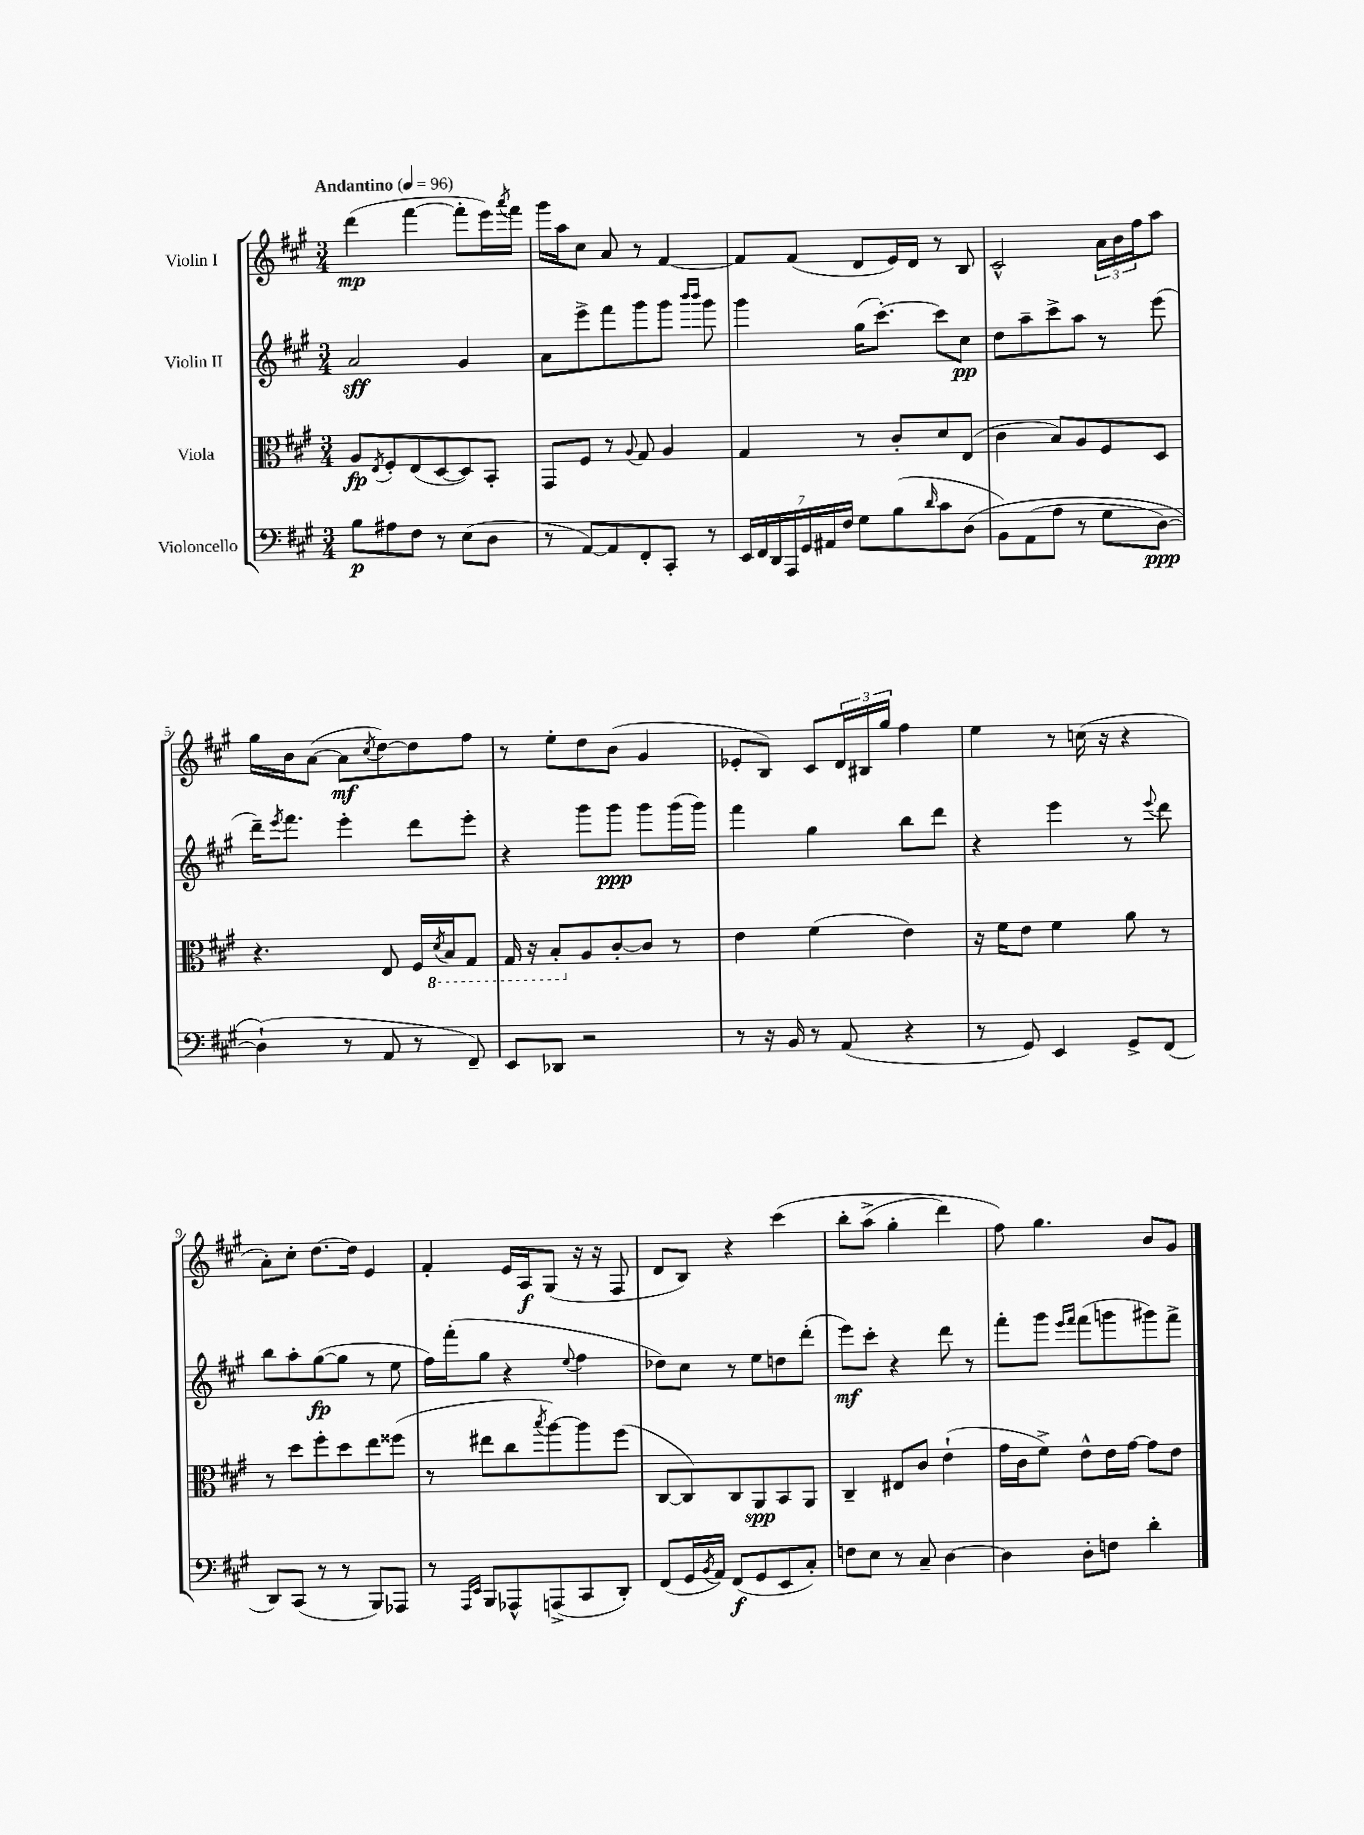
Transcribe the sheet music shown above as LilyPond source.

<<
\new StaffGroup <<
\new Staff = "s0" \with { instrumentName = "Violin I" } {
    \clef treble \key a \major \numericTimeSignature \time 3/4 \tempo "Andantino" 4 = 96
    d'''4\mp( fis'''4~ fis'''8-. e'''16) \acciaccatura { a'''8 } fis'''16 |
    gis'''16 a''16 cis''8 a'8 r8 fis'4~ |
    fis'8 fis'8( d'8 e'16) d'16 r8 b8 |
    cis'2-^ \tuplet 3/2 { a'16 b'16 fis''16 } a''8 |
    gis''16 b'16 a'8~( a'8\mf \acciaccatura { cis''8 } d''8~) d''8 fis''8 |
    r8 e''8-. d''8 b'8( gis'4 |
    ees'8-. b8) cis'8 \tuplet 3/2 { d'16 bis16 gis''16 } fis''4 |
    e''4 r8 c''16( r16 r4 |
    a'8-.) cis''8-. d''8.~ d''16 e'4 |
    fis'4-. e'16 a16\f gis8( r16 r16 fis8 |
    d'8 b8) r4 cis'''4\( |
    b''8-. a''8->( gis''4-. d'''4) |
    fis''8\) gis''4. b'8 gis'8 \bar "|." |
}
\new Staff = "s1" \with { instrumentName = "Violin II" } {
    \clef treble \key a \major \numericTimeSignature \time 3/4
    a'2\sff gis'4 |
    a'8 e'''8-> fis'''8 gis'''8 gis'''8 \grace { b'''16 b'''16 } gis'''8 |
    gis'''4 gis''16( cis'''8.~-.) cis'''8 cis''8\pp |
    d''8 a''8-- cis'''8-> a''8 r8 e'''8( |
    d'''16--) \acciaccatura { e'''8 } fis'''8. e'''4-. d'''8 e'''8-. |
    r4 gis'''8 gis'''8\ppp gis'''8 gis'''16( gis'''16) |
    fis'''4 gis''4 b''8 d'''8 |
    r4 e'''4 r8 \appoggiatura { e'''8 } d'''8 |
    b''8 a''8-. gis''8~\fp( gis''8 r8 e''8 |
    fis''16) fis'''16-.( gis''8 r4 \appoggiatura { e''8 } fis''4 |
    des''8) cis''8 r8 e''8 d''8 d'''8-.( |
    e'''8\mf) cis'''8-. r4 d'''8 r8 |
    fis'''8-. gis'''8 \grace { e'''16 fis'''16 } fis'''8( g'''8 gis'''8) fis'''8-> \bar "|." |
}
\new Staff = "s2" \with { instrumentName = "Viola" } {
    \clef alto \key a \major \numericTimeSignature \time 3/4
    a8\fp \acciaccatura { e8 } fis8-. e8( d8~ d8) b,8-. |
    gis,8 fis8 r8 \appoggiatura { a8 } gis8 a4 |
    gis4 r8 cis'8-. d'8 e8( |
    cis'4 b8) a8 fis8 d8 |
    r4. e8 fis16 \ottava #-1 \acciaccatura { d8 } b,16 gis,8 |
    gis,16 r16 b,8-. \ottava #0 a8 cis'8~-. cis'8 r8 |
    e'4 fis'4( e'4) |
    r16 fis'16 e'8 fis'4 a'8 r8 |
    r8 d''8 fis''8-. d''8 e''8 fisis''8( |
    r8 eis''8 cis''8 \acciaccatura { b''8 } a''8~) a''8 fis''8( |
    cis8~ cis8) cis8 a,8\spp b,8 a,8 |
    cis4-- eis8 cis'8 e'4-!( |
    gis'16 cis'16 fis'8->) e'8-^ e'16 gis'16~ gis'8 e'8 \bar "|." |
}
\new Staff = "s3" \with { instrumentName = "Violoncello" } {
    \clef bass \key a \major \numericTimeSignature \time 3/4
    b8\p ais8 fis8 r8 e8( d8 |
    r8 a,8~) a,8 fis,8-. cis,8-. r8 |
    \tuplet 7/4 { e,16 fis,16 d,16 a,,16 gis,16 ais,16 fis16 } gis8 b8( \grace { d'16 } cis'8 d8\( |
    b,8) a,8( a8 r8 gis8 d8~\ppp) |
    d4-!(\) r8 a,8 r8 fis,8--) |
    e,8 des,8 r2 |
    r8 r16 b,16 r8 a,8( r4 |
    r8 gis,8) e,4 gis,8-> fis,8( |
    d,8) cis,8( r8 r8 b,,8) aes,,8 |
    r8 \grace { a,,16 e,16 } b,,8 aes,,8-^ a,,8->( cis,8 d,8-.) |
    fis,8( gis,16 \acciaccatura { b,8 } a,16) fis,8\f( gis,8 e,8 cis8-.) |
    f8 e8 r8 cis8-- d4~ |
    d4 d8-. f8 d'4-. \bar "|." |
}
>>
>>
